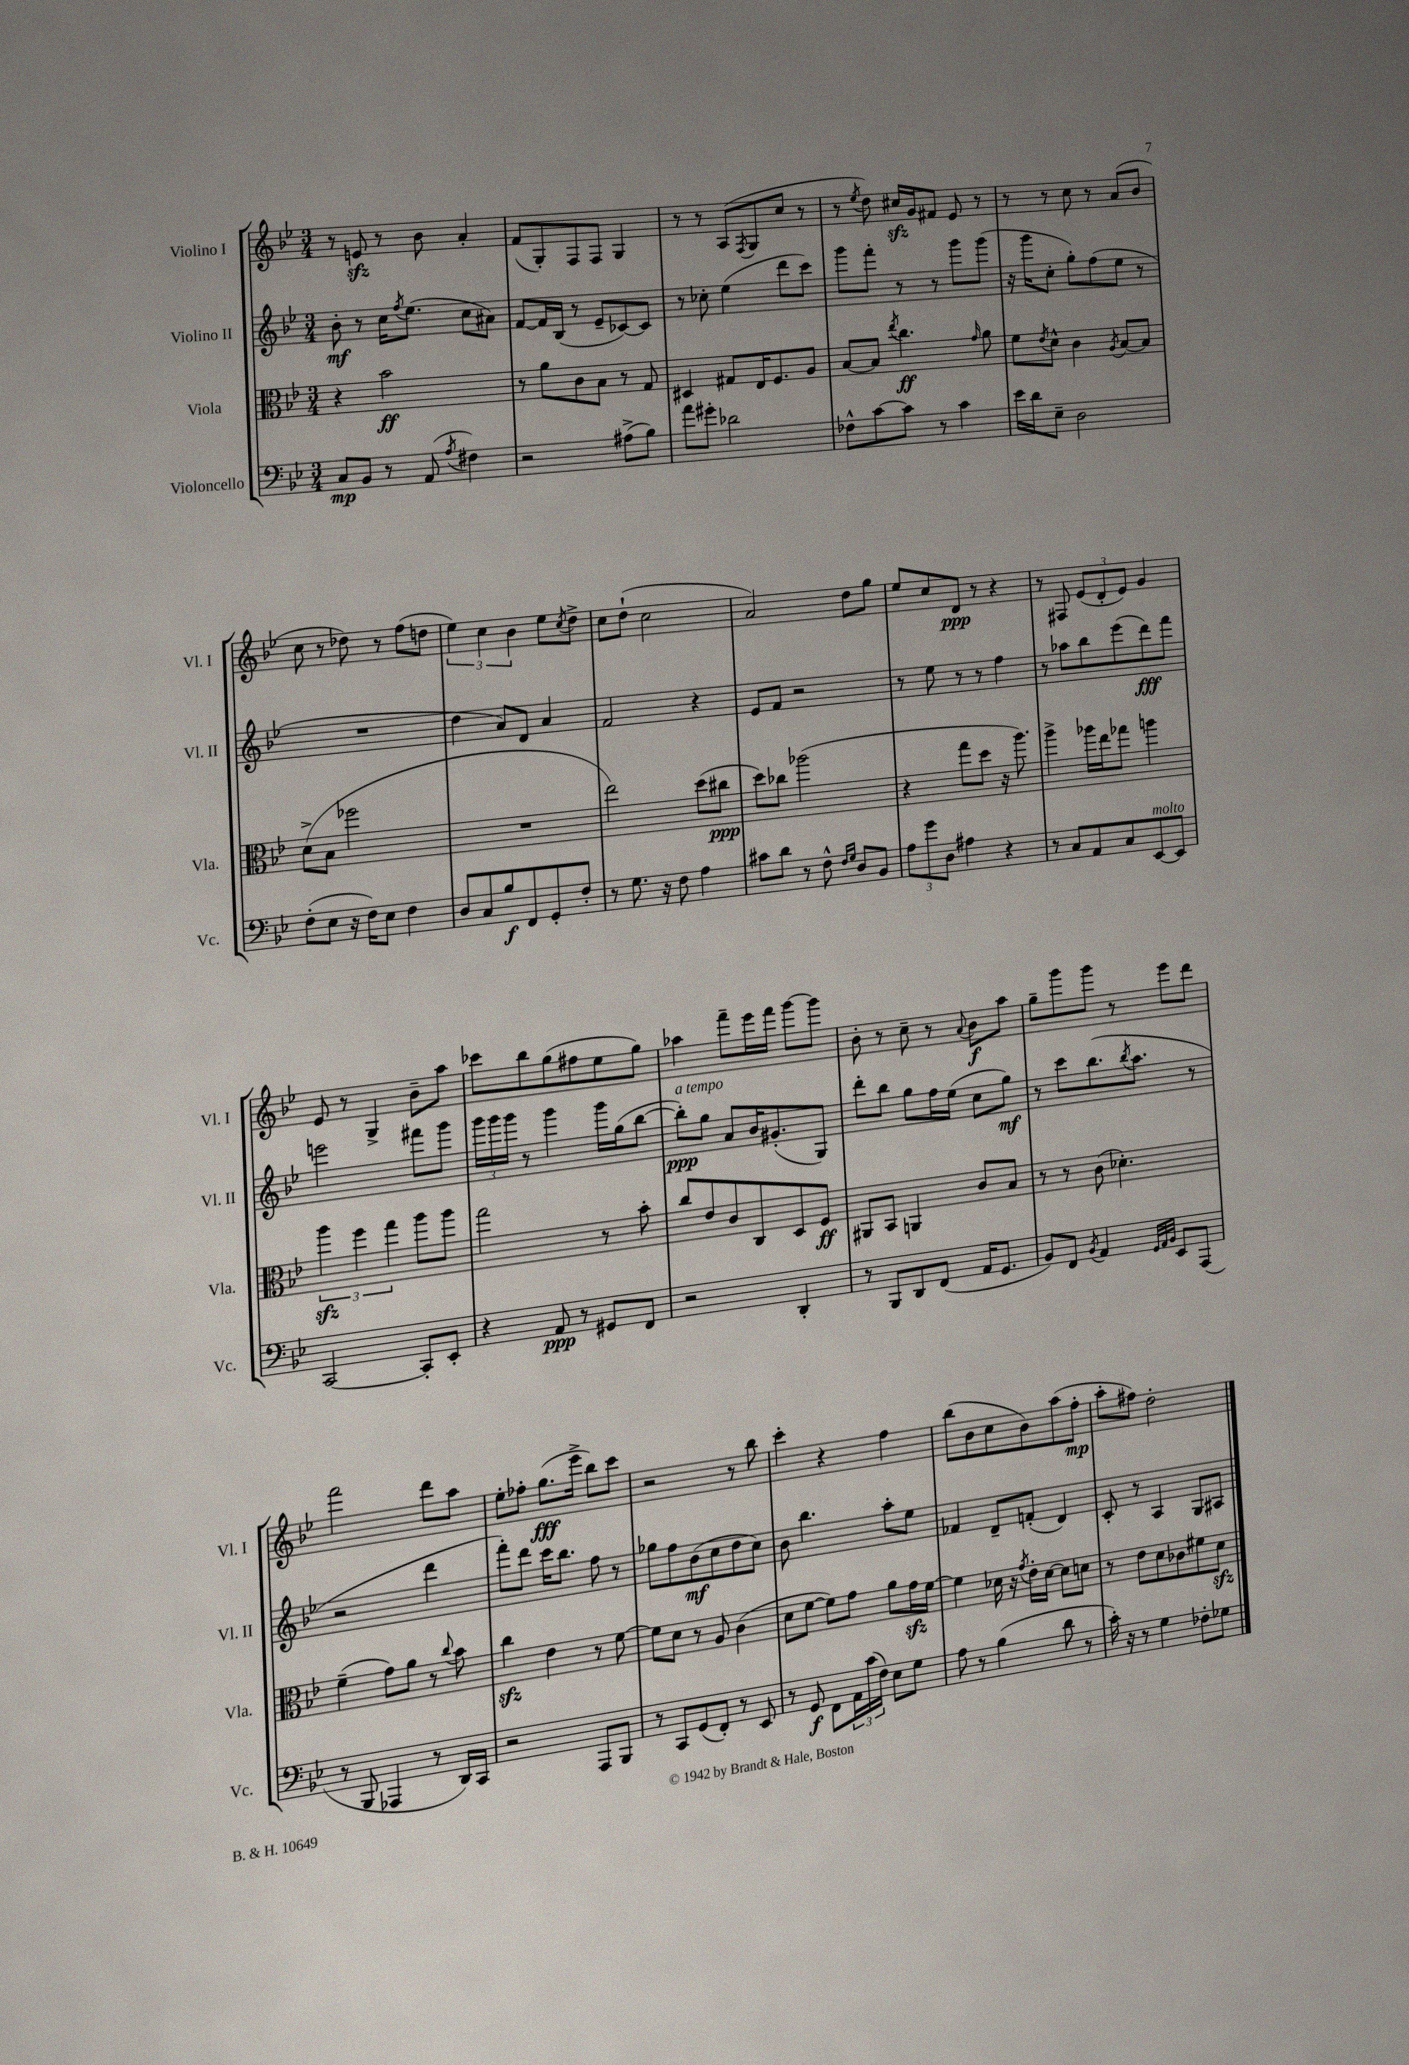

**kern	**dynam	**kern	**dynam	**kern	**dynam	**kern	**dynam
*part4	*part4	*part3	*part3	*part2	*part2	*part1	*part1
*staff4	*staff4	*staff3	*staff3	*staff2	*staff2	*staff1	*staff1
*I"Violoncello	*	*I"Viola	*	*I"Violino II	*	*I"Violino I	*
*I'Vc.	*	*I'Vla.	*	*I'Vl. II	*	*I'Vl. I	*
*clefF4	*	*clefC3	*	*clefG2	*	*clefG2	*
*k[b-e-]	*	*k[b-e-]	*	*k[b-e-]	*	*k[b-e-]	*
*M3/4	*	*M3/4	*	*M3/4	*	*M3/4	*
=1	=1	=1	=1	=1	=1	=1	=1
8C/L	mp	4r	.	8b-'\	mf	8r	.
8BB-/J	.	.	.	8r	.	8enzz/	.
8r	.	2b-\	ff	16cc\KL	.	8r	.
.	.	.	.	8qff/	.	.	.
.	.	.	.	(8.ee-\J	.	.	.
(8AA/	.	.	.	.	.	8b-\	.
8qA/	.	.	.	.	.	.	.
4F#X\)	.	.	.	8cc\L	.	4a'/	.
.	.	.	.	8a#X\J)	.	.	.
=2	=2	=2	=2	=2	=2	=2	=2
2r	.	8r	.	[8f/L	.	(8f/L	.
.	.	8a\L	.	16f/L]	.	8G'/)	.
.	.	.	.	(16B-/JJ	.	.	.
.	.	8c\	.	8r	.	8F/	.
.	.	8B-\J	.	8e-~/L	.	8F/J	.
(8A#X^\L	.	8r	.	[8c-X/)	.	4G/	.
8B-\J)	.	8G/	.	8c-/J]	.	.	.
=3	=3	=3	=3	=3	=3	=3	=3
8a\L	.	4D#X/	.	8r	.	8r	.
8g#X'\J	.	.	.	8cc-X'\	.	8r	.
2d-X\	.	8G#X/L	.	(4ee-\	.	(8A/L	.
.	.	.	.	.	.	8qF/	.
.	.	16E-/K	.	.	.	8G/	.
.	.	8.F/	.	.	.	.	.
.	.	.	.	8ddd\L	.	8cc/J	.
.	.	8A/J	.	8ccc\J)	.	8r	.
=4	=4	=4	=4	=4	=4	=4	=4
8F-X^^\L	.	[8B-/L	.	8ggg\L	.	8r	.
.	.	.	.	.	.	8qee-/	.
[8c\	.	8B-/J]	.	8fff'\J	.	8dd\)	.
.	.	8qee-/	.	.	.	.	.
8c\J]	.	4.cc\	ff	8r	.	16cc#Xzz/LL	.
.	.	.	.	.	.	16g/J	.
8r	.	.	.	8r	.	8f#X/J	.
4c\	.	.	.	8ggg\L	.	8e-/	.
.	.	16qqg/	.	.	.	.	.
.	.	8a\	.	(8ggg\J	.	8r	.
=5	=5	=5	=5	=5	=5	=5	=5
16e-\LL	.	8f\L	.	16r	.	8r	.
16d\J	.	.	.	16ggg\KL	.	.	.
.	.	8qe-/	.	.	.	.	.
8E-~\J	.	8d^^\J	.	8cc'\J	.	8r	.
2D\	.	4c\	.	8gg'\L)	.	8cc\	.
.	.	.	.	(8ff\	.	8r	.
.	.	8qA/	.	.	.	.	.
.	.	[8B-/L	.	8ee-\J	.	(8a/L	.
.	.	8B-/J]	.	8r	.	8b-/J	.
!!LO:LB:g=z
=6	=6	=6	=6	=6	=6	=6	=6
(8F'\L	.	(8d^\L	.	2.r	.	8cc\	.
8E-\J	.	8B-\J	.	.	.	8r	.
16r	.	2ff-X\	.	.	.	8dd-X\)	.
16F\KL)	.	.	.	.	.	.	.
8E-\J	.	.	.	.	.	8r	.
4F\	.	.	.	.	.	(8ff\L	.
.	.	.	.	.	.	8ddn\J	.
=7	=7	=7	=7	=7	=7	=7	=7
8D/L	.	2.r	.	4dd\	.	6ee-\)	.
8C/	.	.	.	.	.	.	.
.	.	.	.	.	.	6cc\	.
8B-/	f	.	.	8a/L)	.	.	.
.	.	.	.	.	.	6b-\	.
8FF/	.	.	.	8d/J	.	.	.
8GG'/	.	.	.	4a/	.	8ee-\L	.
.	.	.	.	.	.	8qcc/	.
8F'/J	.	.	.	.	.	8dd^\J	.
=8	=8	=8	=8	=8	=8	=8	=8
8r	.	2ee-\)	.	2f/	.	8cc\L	.
8.G\	.	.	.	.	.	(8dd`\J	.
.	.	.	.	.	.	2cc\	.
16r	.	.	.	.	.	.	.
8F\	.	.	.	.	.	.	.
4A\	.	(8dd\L	.	4r	.	.	.
.	.	8cc#X\J	ppp	.	.	.	.
=9	=9	=9	=9	=9	=9	=9	=9
8c#X\L	.	8dd\L)	.	8e-/L	.	2a/)	.
8d\J	.	8cc-X\J	.	8f/J	.	.	.
8r	.	(2aa-X\	.	2r	.	.	.
8F^^\	.	.	.	.	.	.	.
16qqF/LL	.	.	.	.	.	.	.
16qqG/JJ	.	.	.	.	.	.	.
8D/L	.	.	.	.	.	8dd\L	.
8BB-/J	.	.	.	.	.	8gg\J	.
=10	=10	=10	=10	=10	=10	=10	=10
12A\L	.	4r	.	8r	.	8ee-/L	.
12g\	.	.	.	.	.	.	.
.	.	.	.	8ee-\	.	8cc/	.
12D\J	.	.	.	.	.	.	.
4A#X\	.	8gg\L	.	8r	.	8d/J	ppp
.	.	8dd\J	.	8r	.	8r	.
4r	.	16r	.	4ff\	.	4r	.
.	.	8.aa\)	.	.	.	.	.
=11	=11	=11	=11	=11	=11	=11	=11
8r	.	4aa^\	.	8r	.	8r	.
8C/L	.	.	.	8aa-X\L	.	8F#X/	.
8AA/	.	16aa-X\LL	.	8bb-\	.	(12e-/L	.
.	.	16ee-\J	.	.	.	.	.
.	.	.	.	.	.	12d'/	.
8C/	.	8gg-X\J	.	(8eee-\	.	.	.
.	.	.	.	.	.	12e-/J)	.
!LO:TX:a:i:t=molto	!	!	!	!	!	!	!
[8EE-/	.	4aan\	.	8ddd\)	fff	4g/	.
8EE-/J]	.	.	.	8fff\J	.	.	.
!!LO:LB:g=z
=12	=12	=12	=12	=12	=12	=12	=12
[2CC/	.	6aazz\	.	2eeen\	.	8e-/	.
.	.	.	.	.	.	8r	.
.	.	6ff\	.	.	.	.	.
.	.	.	.	.	.	4G^/	.
.	.	6gg\	.	.	.	.	.
8CC'/L]	.	8aa\L	.	8fff#X\L	.	8b-~\L	.
8EE-'/J	.	8aa\J	.	8ggg\J	.	8aa\J	.
=13	=13	=13	=13	=13	=13	=13	=13
4r	.	2gg\	.	24ggg\LL	.	8ccc-X\L	.
.	.	.	.	24ggg\	.	.	.
.	.	.	.	24ggg\JJ	.	.	.
.	.	.	.	8r	.	8bb-\	.
8AA/	ppp	.	.	4ggg\	.	(8gg\	.
8r	.	.	.	.	.	8ff#X\	.
8GG#X/L	.	8r	.	16ggg\LL	.	8ee-\	.
.	.	.	.	(16gg\J	.	.	.
8FF/J	.	8b-'\	.	[8bb-\J	.	8gg\J)	.
=14	=14	=14	=14	=14	=14	=14	=14
!	!	!	!	!LO:TX:a:i:t=a tempo	!	!	!
2r	.	8cc/L	.	8bb-'\L])	ppp	4aa-X\	.
.	.	8e-/	.	8gg\J	.	.	.
.	.	8c/	.	8a/L	.	8fff~\L	.
.	.	8C/	.	16b-/K	.	16eee-\L	.
.	.	.	.	(8.g#X'/	.	16fff\JJ	.
4DD'/	.	8D/	.	.	.	[8ggg\L	.
.	.	8F/J	ff	8G/J)	.	8ggg\J]	.
=15	=15	=15	=15	=15	=15	=15	=15
8r	.	8AA#X/L	.	8ddd'\L	.	8b-'\	.
8BBB-/L	.	8BB-/J	.	8bb-\J	.	8r	.
8DD/	.	4AAn/	.	8gg\L	.	8cc~\	.
(8FF/J	.	.	.	16ff\L	.	8r	.
.	.	.	.	(16ee-\JJ	.	.	.
.	.	.	.	.	.	8qqa/	.
16AA/KL	.	8c/L	.	8cc\L	.	8b-\L	f
8.GG/J	.	.	.	.	.	.	.
.	.	8B-/J	.	8gg\J)	mf	8aa\J	.
=16	=16	=16	=16	=16	=16	=16	=16
8BB-/L)	.	8r	.	8r	.	8gg~\L	.
8FF/J	.	8r	.	8ccc\L	.	8ggg\	.
8qBB-/	.	.	.	.	.	.	.
4AA/	.	(8c\	.	(8.bb-\	.	8ggg\J	.
.	.	4.d-X'\)	.	.	.	8r	.
.	.	.	.	8qbb-/	.	.	.
.	.	.	.	8.aa\J	.	.	.
32qqGG/LLL	.	.	.	.	.	.	.
32qqAA/	.	.	.	.	.	.	.
32qqBB-/JJJ	.	.	.	.	.	.	.
8EE-/L	.	.	.	.	.	8eee-\L	.
(8AAA/J	.	.	.	8r	.	8ddd\J	.
!!LO:LB:g=z
=17	=17	=17	=17	=17	=17	=17	=17
8r	.	(4f~\	.	2r	.	2fff\	.
8BBB-/	.	.	.	.	.	.	.
4AAA-X/	.	8g\L)	.	.	.	.	.
.	.	8a\J	.	.	.	.	.
8r	.	8r	.	4ddd\	.	8ddd\L	.
.	.	8qqcc/	.	.	.	.	.
16DD/LL)	.	8b-\	.	.	.	8aa\J	.
16CC/JJ	.	.	.	.	.	.	.
=18	=18	=18	=18	=18	=18	=18	=18
2r	.	4cczz\	.	8fff'\L)	.	8ee-'\L	.
.	.	.	.	8ddd\J	.	8ff-X'\J	.
.	.	4e-\	.	16ccc\KL	.	(8.gg\L	fff
.	.	.	.	8.bb-\J	.	.	.
.	.	.	.	.	.	16eee-^\Jk	.
8AAA/L	.	8r	.	8ff\	.	8bb-\L)	.
8BBB-/J	.	[8f\	.	8r	.	8ccc\J	.
=19	=19	=19	=19	=19	=19	=19	=19
8r	.	8f\L]	.	8gg-X\L	.	2r	.
8CC/L	.	8d\J	.	8ff\	.	.	.
(8GG/	.	8r	.	(8b-\	mf	.	.
8FF'/J)	.	8A/	.	8cc\	.	.	.
8r	.	(4c\	.	8dd\	.	8r	.
8EE-/	.	.	.	8cc\J)	.	8bb-\	.
=20	=20	=20	=20	=20	=20	=20	=20
8r	.	8d\L	.	8b-\	.	4ccc'\	.
8GG/	f	[8f\J	.	4.bb-\	.	.	.
8FF\L	.	8f\L])	.	.	.	4r	.
24AA\L	.	8g\J	.	.	.	.	.
(24c\	.	.	.	.	.	.	.
24F\JJ)	.	.	.	.	.	.	.
8E-\L	.	8a\L	.	8aa'\L	.	4ff\	.
8G\J	.	16gzz\L	.	8ee-\J	.	.	.
.	.	[16f\JJ	.	.	.	.	.
=21	=21	=21	=21	=21	=21	=21	=21
8A\	.	4f\]	.	4f-X/	.	(8bb-\L	.
8r	.	.	.	.	.	8b-\	.
(4B-\	.	16d-X\	.	8d~/L	.	8cc\	.
.	.	16r	.	.	.	.	.
.	.	8qg/	.	.	.	.	.
.	.	16e-'\LL	.	(8fn'/J	.	8b-\)	.
.	.	[16d-\JJ	.	.	.	.	.
8d\	.	8d-\L]	.	4d/)	.	(8aa\	.
8r	.	8dn\J	.	.	.	8ff'\J	mp
=22	=22	=22	=22	=22	=22	=22	=22
16c'\)	.	8r	.	8c'/	.	8aa'\L	.
16r	.	.	.	.	.	.	.
8r	.	8e-\L	.	8r	.	8ff#X\J)	.
4G\	.	8d\	.	4A/	.	2dd'\	.
.	.	8c-X\	.	.	.	.	.
8F-X'\L	.	8f#X\	.	8G/L	.	.	.
8G-X\J	.	8dzz\J	.	8A#X/J	.	.	.
==	==	==	==	==	==	==	==
*-	*-	*-	*-	*-	*-	*-	*-
